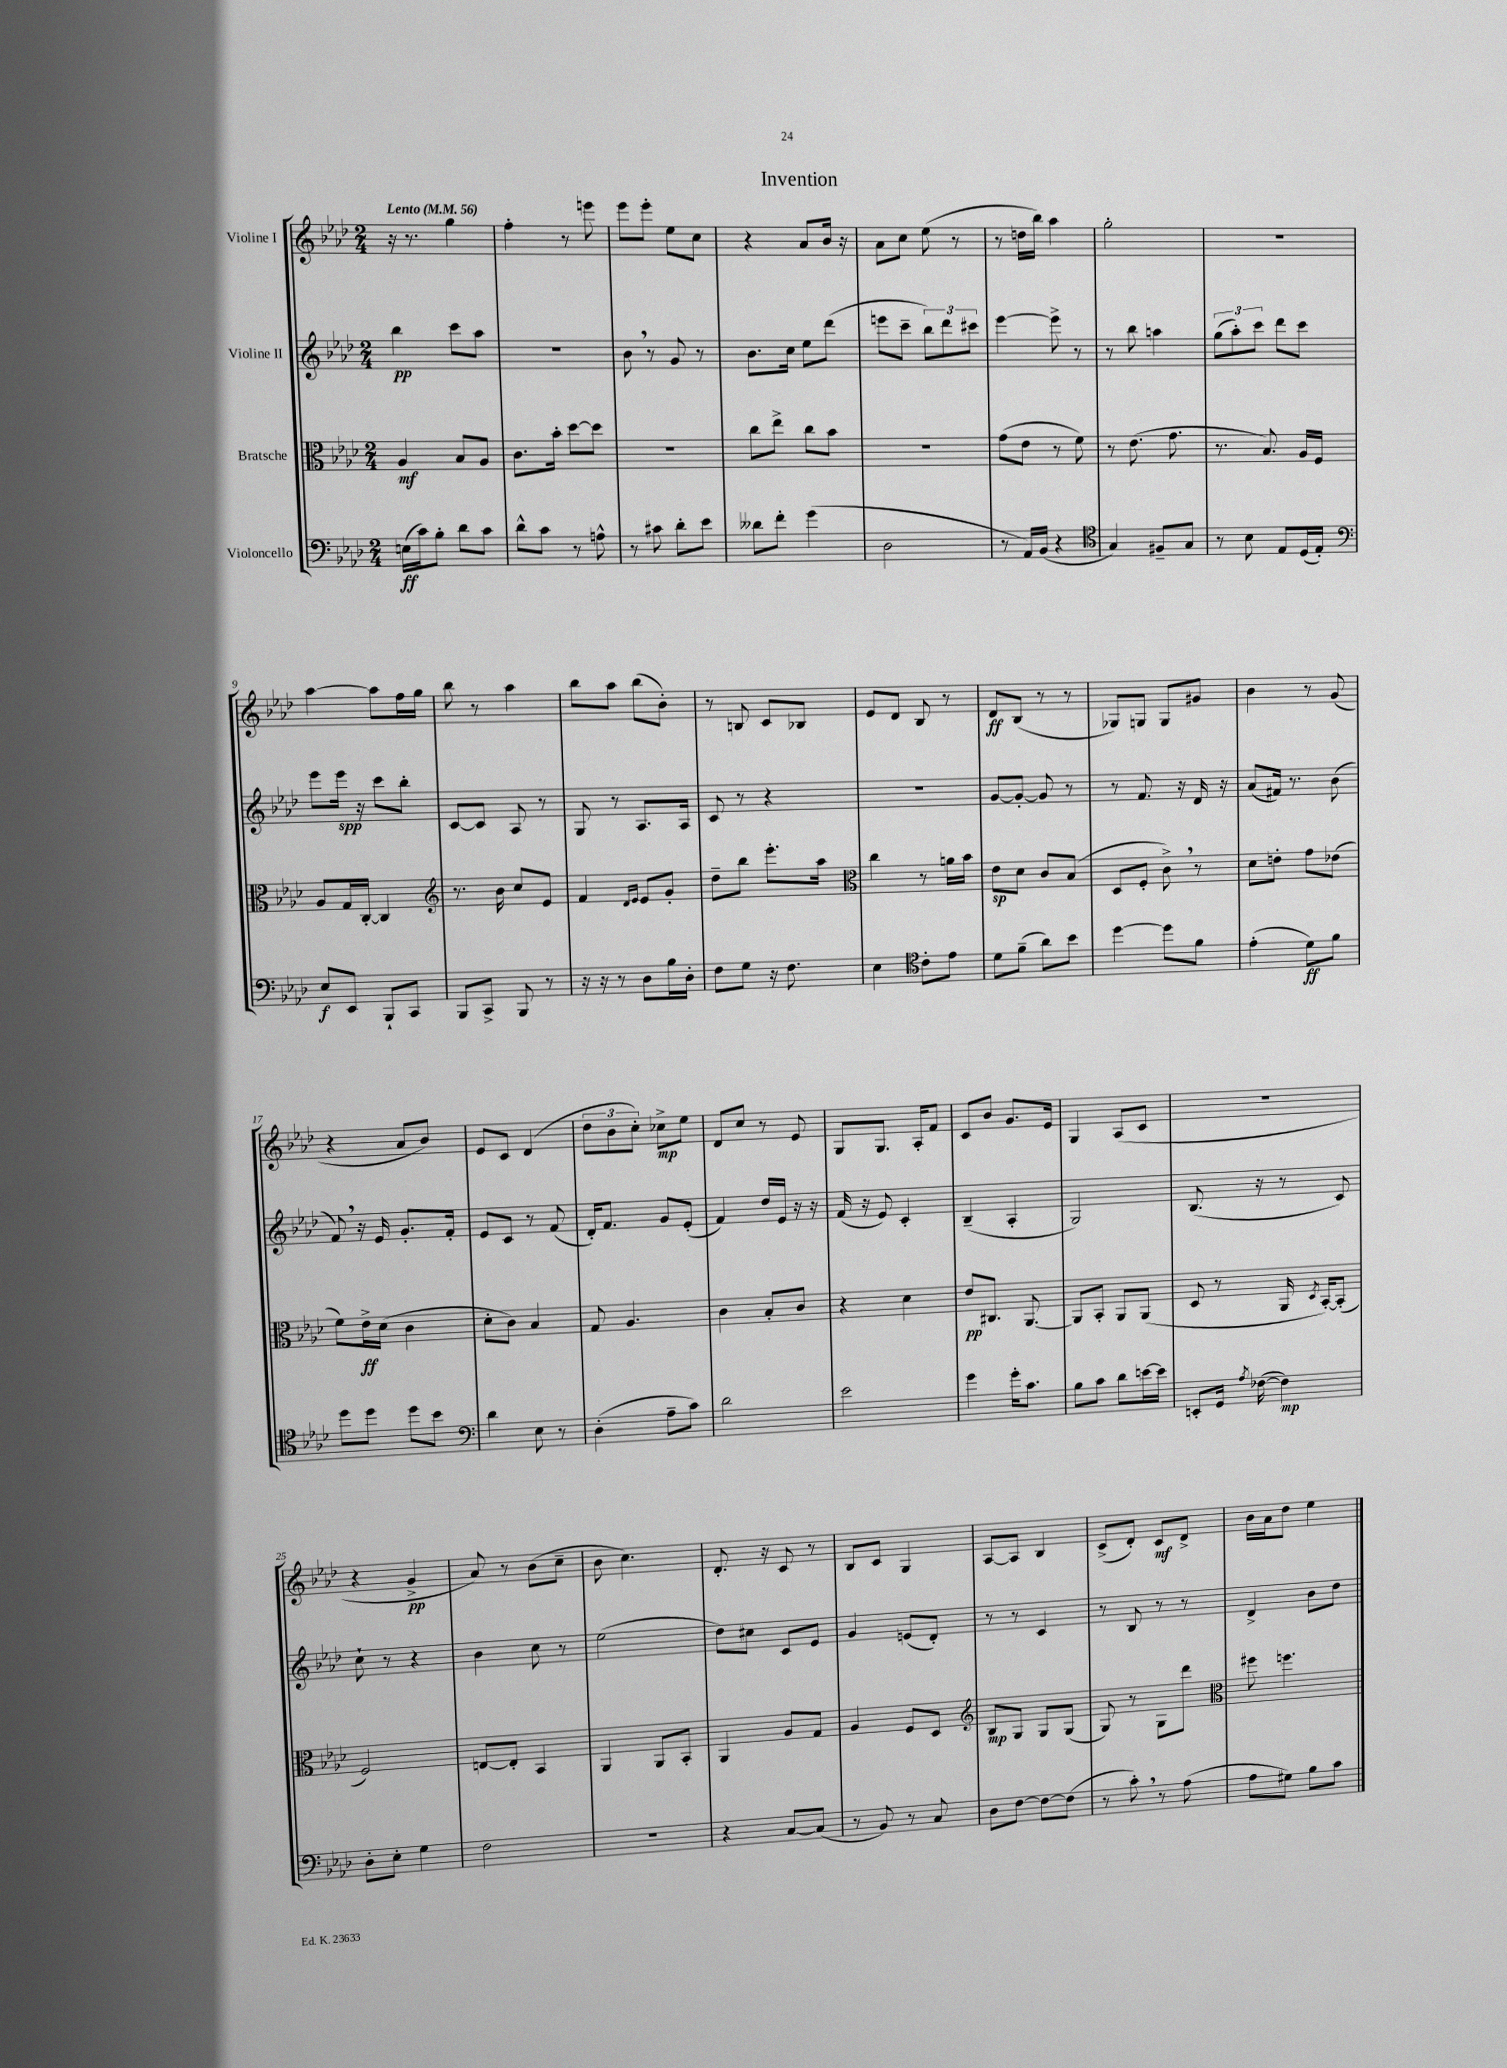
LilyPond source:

\header { title = "Invention" }
<<
\new StaffGroup <<
\new Staff = "s0" \with { instrumentName = "Violine I" } {
    \clef treble \key aes \major \numericTimeSignature \time 2/4 \tempo "Lento" 4 = 56
    \autoBeamOff r16 r8. g''4 |
    f''4-. r8 e'''8 |
    ees'''8[ ees'''8]-. ees''8[ c''8] |
    r4 aes'8[ bes'16] r16 |
    aes'8[ c''8] ees''8( r8 |
    r8 d''16[ bes''16]) aes''4 |
    g''2-. |
    r2 |
    aes''4~ aes''8[ f''16 g''16] |
    bes''8 r8 aes''4 |
    bes''8[ aes''8] bes''8[( bes'8]-.) |
    r8 b8 c'8[ bes8] |
    ees'8[ des'8] bes8 r8 |
    des'8[\ff bes8]( r8 r8 |
    ges8[) g8] g8[ gis'8] |
    bes'4 r8 g'8( |
    r4 aes'8[ bes'8]) |
    ees'8[ c'8] des'4( |
    \tuplet 3/2 { des''8[ bes'8 c''8]-.) } ces''8[->\mp ees''8] |
    des'8[ c''8] r8 ees'8 |
    g8[ g8.] aes16[-. f'8] |
    c'8[ bes'8] g'8.[ ees'16] |
    g4 aes8[( c'8] |
    r2 |
    r4 g'4->\pp |
    aes'8) r8 bes'8[( c''8]-- |
    bes'8 c''4.) |
    des'8.-. r16 c'8 r8 |
    bes8[ c'8] g4 |
    aes8[~ aes8] bes4 |
    c'8[->( des'8]-.) c'8[\mf des'8]-> |
    bes'16[ aes'16 des''8] ees''4 \bar "|." |
}
\new Staff = "s1" \with { instrumentName = "Violine II" } {
    \clef treble \key aes \major \numericTimeSignature \time 2/4
    \autoBeamOff bes''4\pp c'''8[ aes''8] |
    r2 |
    bes'8 \breathe r8 g'8 r8 |
    bes'8.[ c''16] ees''8[ des'''8]( |
    e'''8[ c'''8]-- \tuplet 3/2 { bes''8[) des'''8 cis'''8] } |
    ees'''4~ ees'''8-> r8 |
    r8 bes''8 a''4 |
    \tuplet 3/2 { g''8[( aes''8-.) c'''8] } des'''8[ c'''8] |
    ees'''8[ ees'''16]\spp r16 c'''8[ bes''8]-. |
    c'8[~ c'8] aes8 r8 |
    g8 r8 aes8.[ aes16] |
    c'8 r8 r4 |
    R2 |
    g'8[~ g'8]~-. g'8 r8 |
    r8 f'8. r16 des'16 r16 |
    aes'8[( fis'16]) r8. bes'8( |
    f'8) \breathe r16 ees'16 g'8.[-. f'16]-. |
    ees'8[ c'8] r8 f'8( |
    des'16[-.) f'8.] g'8[ ees'8]-.( |
    f'4) des''16[ ees'16] r16 r16 |
    f'16( r16 ees'8) c'4-. |
    bes4--( aes4-. |
    g2) |
    bes8.( r16 r8 c'8) |
    c''8-! r8 r4 |
    bes'4 c''8 r8 |
    ees''2( |
    des''8[) cis''8] c'8[ ees'8] |
    g'4 e'8[( des'8]-.) |
    r8 r8 c'4 |
    r8 bes8 r8 r8 |
    des'4-> bes'8[ des''8] \bar "|." |
}
\new Staff = "s2" \with { instrumentName = "Bratsche" } {
    \clef alto \key aes \major \numericTimeSignature \time 2/4
    \autoBeamOff aes4\mf bes8[ aes8] |
    c'8.[ bes'16]-. des''8[~ des''8] |
    R2 |
    c''8[ ees''8]-> c''8[ bes'8] |
    R2 |
    g'8[( ees'8] r8 f'8) |
    r8 ees'8.( g'8. |
    r8. bes8.) aes16[ f16] |
    aes8[ g16 c16]~-. c4 |
    \clef treble r8. bes'16 c''8[ ees'8] |
    f'4 \grace { des'16[ ees'16] } ees'8[ g'8]-. |
    des''8[-- bes''8] ees'''8.[-. aes''16] |
    \clef alto c''4 r8 a'16[ bes'16] |
    ees'8[\sp des'8] c'8[ bes8]( |
    des8[ f8]-. c'8->) \breathe r8 |
    des'8[ e'8]-. g'8[ ees'8]( |
    f'8[) ees'16->\ff des'16]( c'4 |
    des'8[-. c'8]) bes4 |
    g8 aes4. |
    c'4 bes8[-. c'8] |
    r4 des'4 |
    ees'8[\pp cis8.] aes,8.~ |
    aes,8[ bes,8]-. aes,8[ aes,8]( |
    des8 r8 aes,16 \acciaccatura { des8 } bes,16[~-.) bes,8]-.( |
    f2) |
    e8[~ e8]-. bes,4 |
    aes,4 aes,8[ bes,8]-. |
    aes,4 aes8[ g8] |
    aes4 f8[ des8] |
    \clef treble bes8[\mp g8] g8[ g8]( |
    g8) r8 g8[ des'''8] |
    \clef alto fis''8 f''4. \bar "|." |
}
\new Staff = "s3" \with { instrumentName = "Violoncello" } {
    \clef bass \key aes \major \numericTimeSignature \time 2/4
    \autoBeamOff e16[\ff( c'16) bes8]-. des'8[ c'8] |
    des'8[-^ c'8] r8 a8-^ |
    r8 cis'8 des'8[-. ees'8] |
    deses'8[ f'8]-. g'4( |
    des2 |
    r8 aes,16[) bes,16]( r4 |
    \clef tenor g4) fis8[-- g8] |
    r8 bes8 ees8[ des16( ees16]-.) |
    \clef bass ees8[\f ees,8] bes,,8[-! c,8] |
    bes,,8[ c,8]-> bes,,8 r8 |
    r16 r16 r8 des8[ bes16 des16]-. |
    f8[ g8] r16 f8. |
    ees4 \clef tenor c'8[-. ees'8] |
    des'8[ f'8]--( aes'8[) bes'8] |
    des''4~ des''8[ f'8] |
    ees'4-.( des'8[\ff) f'8] |
    des''8[ des''8] des''8[ bes'8] |
    \clef bass des'4 ees8 r8 |
    des4-.( aes8[-- c'8]) |
    des'2 |
    ees'2 |
    g'4 g'16[-. c'8.] |
    bes8[ c'8] des'8[ e'16~ e'16] |
    e,8[-. g,16] \acciaccatura { aes8 } fes16~( fes4\mp) |
    des8[-. ees8]-. g4 |
    f2 |
    R2 |
    r4 c8[~ c8]( |
    r8 bes,8) r8 c8 |
    des8[ f8]~ f8[~ f8]( |
    r8 c'8-.) \breathe r8 aes8( |
    aes8[ gis8]) bes8[ c'8] \bar "|." |
}
>>
>>
